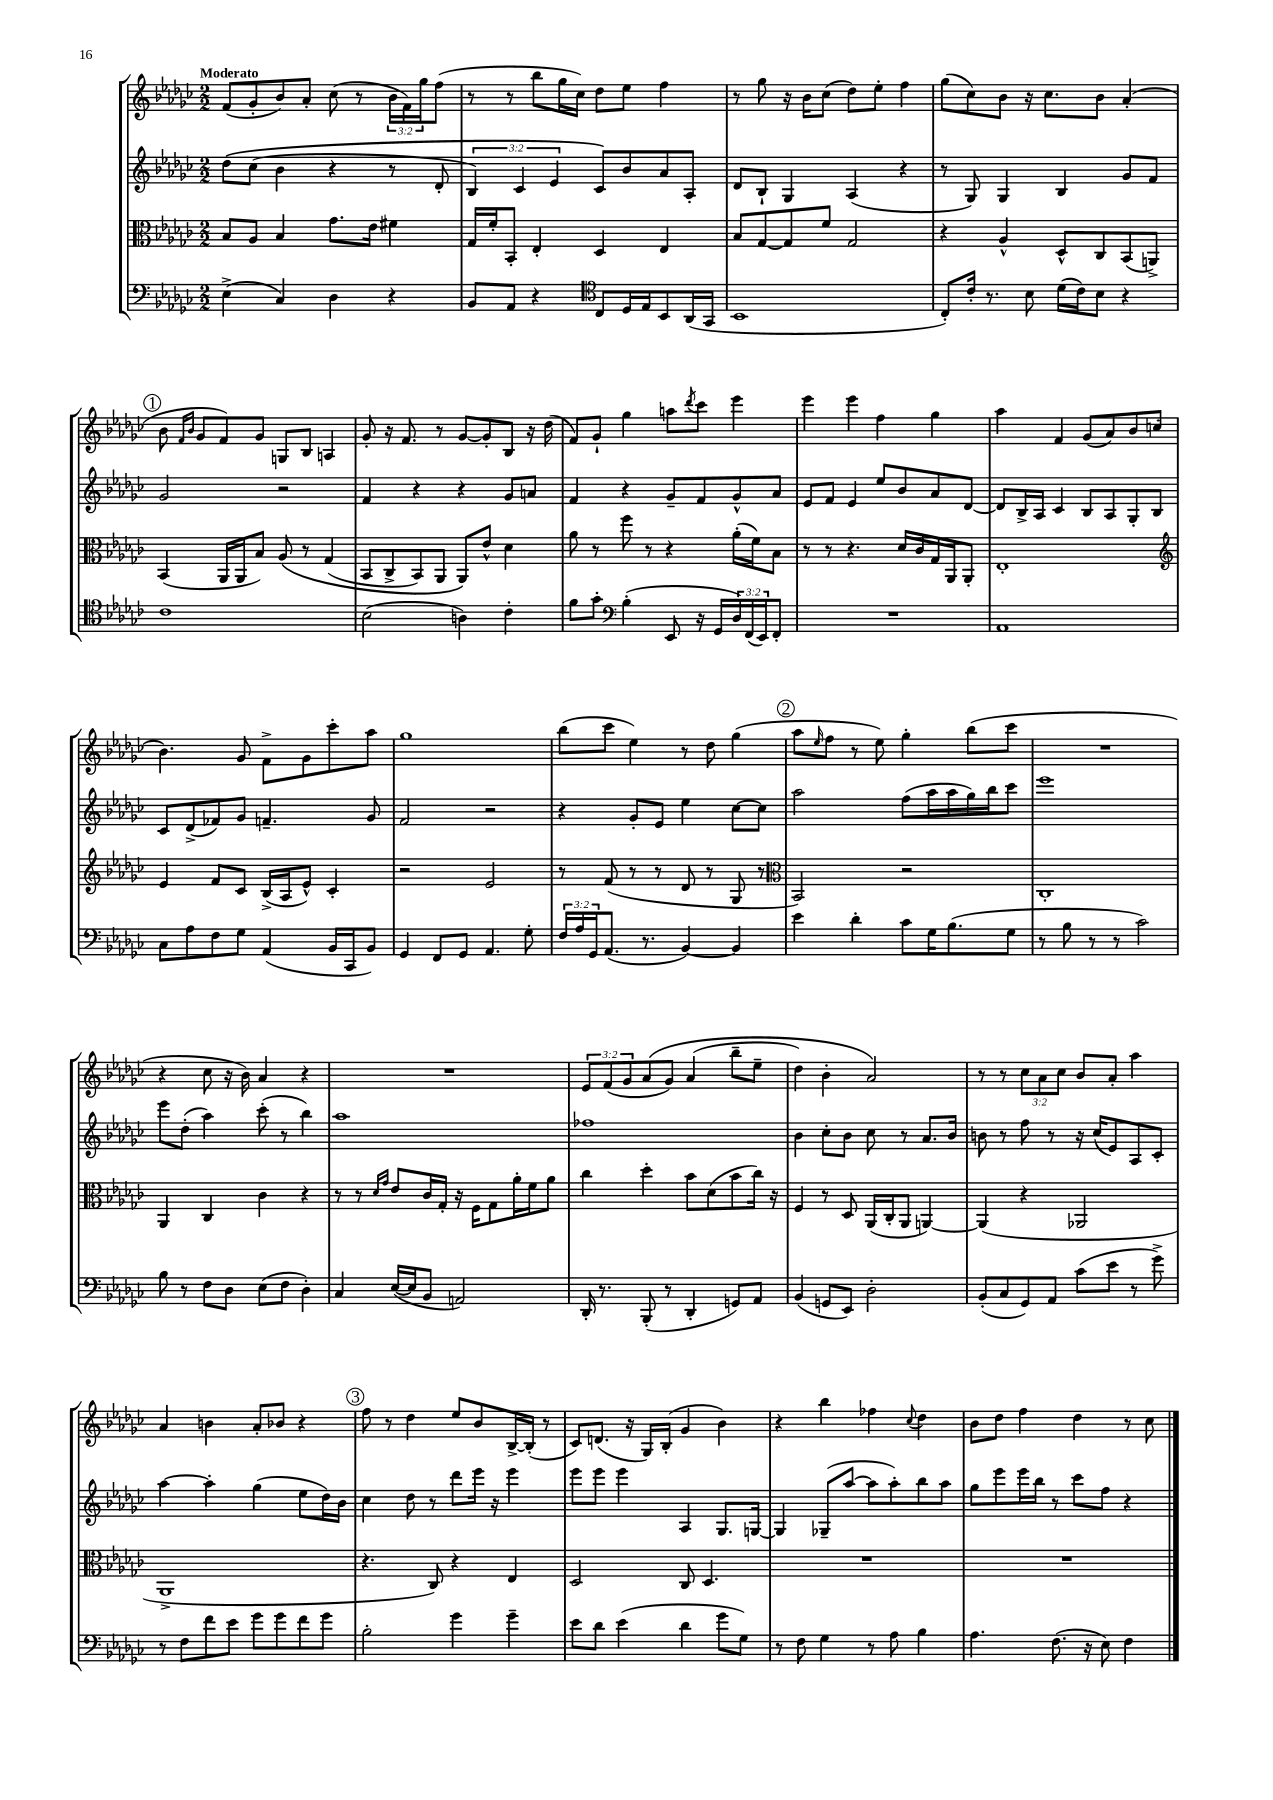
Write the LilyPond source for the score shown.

<<
\new StaffGroup <<
\new Staff = "s0" {
    \clef treble \key ges \major \numericTimeSignature \time 2/2 \override Staff.TupletNumber.text = #tuplet-number::calc-fraction-text \tempo "Moderato"
    f'8( ges'8-. bes'8) aes'8-. ces''8( r8 \tuplet 3/2 { bes'16 f'16) ges''16 } f''8( |
    r8 r8 bes''8 ges''16 ces''16) des''8 ees''8 f''4 |
    r8 ges''8 r16 bes'16 ces''8( des''8) ees''8-. f''4 |
    ges''8( ces''8) bes'8 r16 ces''8. bes'8 aes'4-.( |
    \mark \markup { \circle "1" } bes'8 \grace { f'16 bes'16 } ges'8 f'8) ges'8 g8 bes8 a4 |
    ges'8-. r16 f'8. r8 ges'8~ ges'8-. bes8 r16 des''16( |
    f'8) ges'8-! ges''4 a''8 \acciaccatura { des'''8 } ces'''8 ees'''4 |
    ees'''4 ees'''4 f''4 ges''4 |
    aes''4 f'4 ges'8( aes'8) bes'8 c''8( |
    bes'4.) ges'8 f'8-> ges'8 ces'''8-. aes''8 |
    ges''1 |
    bes''8( ces'''8 ees''4) r8 des''8 ges''4( |
    \mark \markup { \circle "2" } aes''8 \grace { ees''16 } f''8 r8 ees''8) ges''4-. bes''8( ces'''8 |
    R1 |
    r4 ces''8 r16 bes'16) aes'4 r4 |
    R1 |
    \tuplet 3/2 { ees'8 f'8( ges'8 } aes'8\( ges'8) aes'4( bes''8-- ees''8-- |
    des''4) bes'4-. aes'2\) |
    r8 r8 \tuplet 3/2 { ces''8 aes'8 ces''8 } bes'8 aes'8-. aes''4 |
    aes'4 b'4 aes'8-. bes'8 r4 |
    \mark \markup { \circle "3" } f''8 r8 des''4 ees''8 bes'8 bes16~-> bes16-.( r8 |
    ces'8) d'8.( r16 ges16) bes16-.( ges'4 bes'4) |
    r4 bes''4 fes''4 \appoggiatura { ces''8 } des''4 |
    bes'8 des''8 f''4 des''4 r8 ces''8 \bar "|." |
}
\new Staff = "s1" {
    \clef treble \key ges \major \numericTimeSignature \time 2/2 \override Staff.TupletNumber.text = #tuplet-number::calc-fraction-text
    des''8\( ces''8( bes'4 r4 r8 des'8-. |
    \tuplet 3/2 { bes4) ces'4 ees'4 } ces'8\) bes'8 aes'8 aes8-. |
    des'8 bes8-! ges4 aes4( r4 |
    r8 ges8) ges4 bes4 ges'8 f'8 |
    \mark \markup { \circle "1" } ges'2 r2 |
    f'4 r4 r4 ges'8 a'8 |
    f'4 r4 ges'8-- f'8 ges'8-^ aes'8 |
    ees'8 f'8 ees'4 ees''8 bes'8 aes'8 des'8~ |
    des'8 bes16-> aes16 ces'4 bes8 aes8 ges8-. bes8 |
    ces'8 des'8->( fes'8) ges'8 f'4.-- ges'8 |
    f'2 r2 |
    r4 ges'8-. ees'8 ees''4 ces''8~ ces''8 |
    \mark \markup { \circle "2" } aes''2 f''8( aes''16 aes''16 ges''16) bes''16 ces'''8 |
    ees'''1 |
    ees'''8 des''8-.( aes''4) ces'''8-.( r8 bes''4) |
    aes''1 |
    fes''1 |
    bes'4 ces''8-. bes'8 ces''8 r8 aes'8. bes'16 |
    b'8 r8 f''8 r8 r16 ces''16( ees'8) aes8 ces'8-. |
    aes''4~ aes''4-. ges''4( ees''8 des''16) bes'16 |
    \mark \markup { \circle "3" } ces''4 des''8 r8 des'''8 ees'''16 r16 ees'''4 |
    ees'''8 ees'''8 ees'''4 aes4 ges8. g16~ |
    g4 ges8--( aes''8~ aes''8 aes''8-.) bes''8 aes''8 |
    ges''8 ees'''8 ees'''16 bes''16 r8 ces'''8 f''8 r4 \bar "|." |
}
\new Staff = "s2" {
    \clef alto \key ges \major \numericTimeSignature \time 2/2
    bes8 aes8 bes4 ges'8. ees'16 fis'4 |
    ges16 f'16-. bes,8-. ees4-. des4 ees4 |
    bes8 ges8~ ges8 f'8 ges2 |
    r4 aes4-^ des8-^ ces8 bes,8( a,8->) |
    \mark \markup { \circle "1" } bes,4( aes,16 aes,16 bes8) aes8\( r8 ges4( |
    bes,8 ces8-> bes,8) aes,8 aes,8\) ees'8-^ des'4 |
    aes'8 r8 f''8 r8 r4 aes'16-.( f'16) bes8 |
    r8 r8 r4. des'16 ces'16 ges16 aes,16 aes,8-. |
    ees1-. |
    \clef treble ees'4 f'8 ces'8 bes16->( aes16 ees'8-^) ces'4-. |
    r2 ees'2 |
    r8 f'8( r8 r8 des'8 r8 ges8 r8 |
    \mark \markup { \circle "2" } \clef alto bes,2) r2 |
    ces1-. |
    aes,4 ces4 ces'4 r4 |
    r8 r8 \grace { des'16 ges'16 } ees'8 ces'16 ges16-. r16 f16 ges8 aes'16-. f'16 aes'8 |
    ces''4 des''4-. bes'8 des'8( bes'8 ces''16) r16 |
    f4 r8 des8 aes,16( ces16-. aes,8 a,4~) |
    a,4( r4 aes,2 |
    aes,1-> |
    \mark \markup { \circle "3" } r4. ces8) r4 ees4 |
    des2 ces8 des4. |
    R1 |
    R1 \bar "|." |
}
\new Staff = "s3" {
    \clef bass \key ges \major \numericTimeSignature \time 2/2 \override Staff.TupletNumber.text = #tuplet-number::calc-fraction-text
    ees4->( ces4) des4 r4 |
    bes,8 aes,8 r4 \clef tenor ces8 des16 ees16 bes,8 aes,16( ges,16 |
    bes,1 |
    ces8-.) ces'16-. r8. bes8 des'16( ces'16) bes8 r4 |
    \mark \markup { \circle "1" } ces'1 |
    bes2( a4) ces'4-. |
    f'8 ges'8-. \clef bass bes4-.( ees,8 r16 ges,16 \tuplet 3/2 { des16) f,16( ees,16) } f,8-. |
    R1 |
    aes,1 |
    ces8 aes8 f8 ges8 aes,4( bes,16 ces,16 bes,8) |
    ges,4 f,8 ges,8 aes,4. ges8-. |
    \tuplet 3/2 { f16 aes16 ges,16 } aes,8.( r8. bes,4~) bes,4 |
    \mark \markup { \circle "2" } ees'4 des'4-. ces'8 ges16 bes8.( ges8 |
    r8 bes8 r8 r8 ces'2) |
    bes8 r8 f8 des8 ees8( f8 des4-.) |
    ces4 ees16~( ees16 bes,8 a,2) |
    des,16-. r8. bes,,8-.( r8 des,4-. g,8) aes,8 |
    bes,4( g,8 ees,8) des2-. |
    bes,8-.( ces8 ges,8) aes,8 ces'8( ees'8 r8 ges'8->) |
    r8 f8 f'8 ees'8 ges'8 ges'8 f'8 ges'8 |
    \mark \markup { \circle "3" } bes2-. ges'4 ges'4-- |
    ees'8 des'8 ees'4( des'4 ges'8 ges8) |
    r8 f8 ges4 r8 aes8 bes4 |
    aes4. f8.( r16 ees8) f4 \bar "|." |
}
>>
>>
\layout { \context { \Score \remove "Bar_number_engraver" } }
